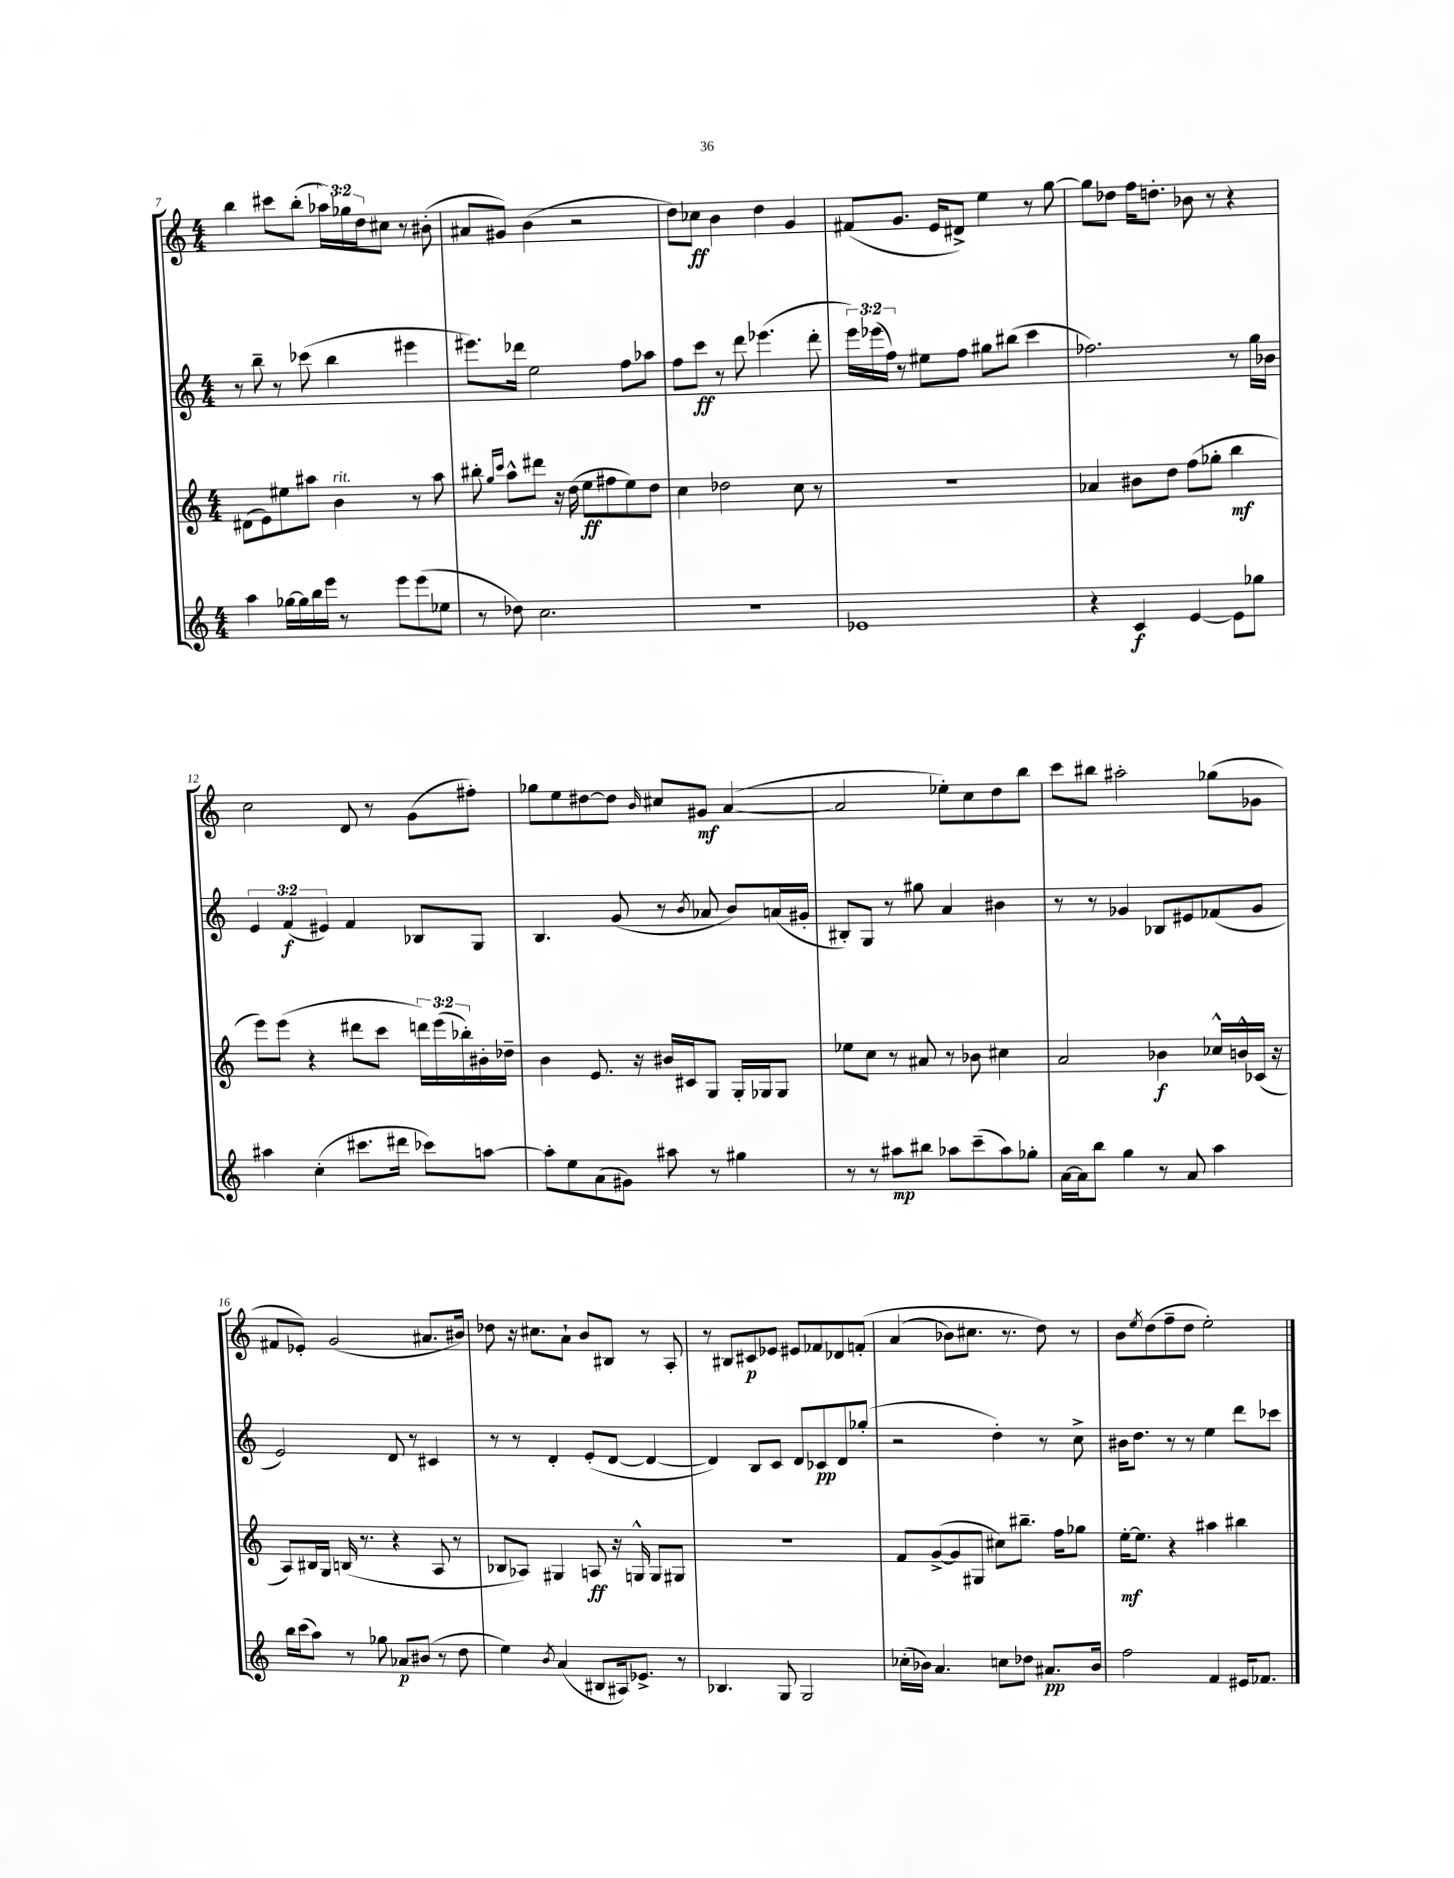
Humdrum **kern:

**kern	**dynam	**kern	**dynam	**kern	**dynam	**kern	**dynam
*part4	*part4	*part3	*part3	*part2	*part2	*part1	*part1
*staff4	*staff4	*staff3	*staff3	*staff2	*staff2	*staff1	*staff1
*clefG2	*	*clefG2	*	*clefG2	*	*clefG2	*
*k[]	*	*k[]	*	*k[]	*	*k[]	*
*M4/4	*	*M4/4	*	*M4/4	*	*M4/4	*
=7	=7	=7	=7	=7	=7	=7	=7
4aa\	.	(8d#X\L	.	8r	.	4bb\	.
.	.	8e\)	.	8bb~\	.	.	.
[16gg-X\LL	.	8ee#X\	.	8r	.	8ccc#X\L	.
16gg-\]	.	.	.	.	.	.	.
16bb\	.	8aa#X\J	.	(8ccc-X\	.	(8bb'\J	.
16eee\JJ	.	.	.	.	.	.	.
!	!	!LO:TX:a:i:t=rit.	!	!	!	!	!
8r	.	4b\	.	4bb\	.	24aa-X\LL)	.
.	.	.	.	.	.	24gg-X\	.
.	.	.	.	.	.	24dd\J	.
8eee\L	.	.	.	.	.	8cc#X\J	.
(8eee\	.	8r	.	4eee#X\	.	8r	.
8ee-X\J	.	8aa#\	.	.	.	(8b#X'\	.
=8	=8	=8	=8	=8	=8	=8	=8
8r	.	8bb#X'\	.	8.eee#X\L)	.	8a#X/L	.
.	.	16qqgg/LL	.	.	.	.	.
.	.	16qqccc/JJ	.	.	.	.	.
8dd-X\)	.	8aa^^\L	.	.	.	8g#X/J)	.
.	.	.	.	16ddd-X\Jk	.	.	.
2.cc\	.	8ddd#X\J	.	2ee\	.	(4b\	.
.	.	16r	.	.	.	.	.
.	.	(16dd\	.	.	.	.	.
.	.	8ee\L	ff	.	.	2r	.
.	.	8ff#X\	.	.	.	.	.
.	.	8ee\)	.	8ff\L	.	.	.
.	.	8dd\J	.	8aa-X\J	.	.	.
=9	=9	=9	=9	=9	=9	=9	=9
1r	.	4cc\	.	8ff\L	.	8dd\L)	.
.	.	.	.	8ccc\J	ff	8cc-X\J	ff
.	.	2dd-X\	.	8r	.	4b\	.
.	.	.	.	8ddd\	.	.	.
.	.	.	.	(4.eee-X\	.	4dd\	.
.	.	8cc\	.	.	.	4g/	.
.	.	8r	.	8ddd'\	.	.	.
=10	=10	=10	=10	=10	=10	=10	=10
1e-X	.	1r	.	24eee\LL)	.	(8f#X/L	.
.	.	.	.	(24eee-X\	.	.	.
.	.	.	.	24ff\JJ)	.	.	.
.	.	.	.	8r	.	8.g/J	.
.	.	.	.	8ee#X\L	.	.	.
.	.	.	.	.	.	16e/KL	.
.	.	.	.	8ff\J	.	8d#X^/J)	.
.	.	.	.	8gg#X\L	.	4ee\	.
.	.	.	.	(8bb#X\J	.	.	.
.	.	.	.	4ccc\	.	8r	.
.	.	.	.	.	.	[8gg\	.
=11	=11	=11	=11	=11	=11	=11	=11
4r	.	4a-X/	.	2.ff-X\)	.	8gg\L]	.
.	.	.	.	.	.	8dd-X\J	.
4c/	f	8b#X\L	.	.	.	16ff\KL	.
.	.	.	.	.	.	8.ddn'\J	.
.	.	8dd\J	.	.	.	.	.
[4e/	.	(8ff\L	.	.	.	8b-X\	.
.	.	8gg-X'\J	.	.	.	8r	.
8e\L]	.	4bb\	mf	8r	.	4r	.
8gg-X\J	.	.	.	16gg\LL	.	.	.
.	.	.	.	16b-X\JJ	.	.	.
!!LO:LB:g=z
=12	=12	=12	=12	=12	=12	=12	=12
4aa#X\	.	8eee\L)	.	6e/	.	2cc\	.
.	.	(8eee\J	.	.	.	.	.
.	.	.	.	(6f/	f	.	.
(4cc'\	.	4r	.	.	.	.	.
.	.	.	.	6e#X/)	.	.	.
8.ccc#X\L	.	8ddd#X\L	.	4f/	.	8d/	.
.	.	8ccc\J	.	.	.	8r	.
16ddd#X\Jk	.	.	.	.	.	.	.
8ccc-X\L)	.	24dddn\LL)	.	8B-X/L	.	(8g\L	.
.	.	(24eee\	.	.	.	.	.
.	.	24bb-X'\)	.	.	.	.	.
[8aan\J	.	16b#X'\	.	8G/J	.	8ff#X'\J)	.
.	.	16dd-X~\JJ	.	.	.	.	.
=13	=13	=13	=13	=13	=13	=13	=13
8aa'\L]	.	4b\	.	4.B/	.	8gg-X\L	.
8ee\	.	.	.	.	.	8ee\	.
(8a\	.	8.e/	.	.	.	[8dd#X\	.
8g#X\J)	.	.	.	(8g/	.	8dd#\J]	.
.	.	16r	.	.	.	.	.
.	.	.	.	.	.	16qqb/	.
8aa#X\	.	16b#X/LL	.	8r	.	8cc#X/L	.
.	.	16c#X/J	.	.	.	.	.
.	.	.	.	8qb/	.	.	.
8r	.	8G/J	.	8a-X/	.	8g#X/J	mf
4gg#X\	.	16G'/LL	.	8b/L)	.	([4a/	.
.	.	16G-X/J	.	.	.	.	.
.	.	8G-/J	.	(16an/L	.	.	.
.	.	.	.	16g#X'/JJ	.	.	.
=14	=14	=14	=14	=14	=14	=14	=14
8r	.	8ee-X\L	.	8B#X'/L)	.	2a/]	.
8r	.	8cc\J	.	8G/J	.	.	.
8aa#X\L	mp	8r	.	8r	.	.	.
8bb#X\J	.	8a#X/	.	8gg#X\	.	.	.
8aa-X\L	.	8r	.	4a/	.	8ee-X'\L)	.
(8ccc~\	.	8b-X\	.	.	.	8cc\	.
8aa-\)	.	4cc#X\	.	4b#X\	.	8dd\	.
8gg-X'\J	.	.	.	.	.	8bb\J	.
=15	=15	=15	=15	=15	=15	=15	=15
[16a\LL	.	2a/	.	8r	.	8ccc\L	.
16a\J]	.	.	.	.	.	.	.
8bb\J	.	.	.	8r	.	8bb#X\J	.
4gg\	.	.	.	4g-X/	.	2aa#X'\	.
8r	.	4b-X\	f	8B-X/L	.	.	.
8a/	.	.	.	8e#X/	.	.	.
4aa\	.	16cc-X^^/LL	.	(8f-X/	.	(8gg-X\L	.
.	.	16bn^^/	.	.	.	.	.
.	.	(16c-X/JJ	.	8g-/J	.	8g-X\J	.
.	.	16r	.	.	.	.	.
!!LO:LB:g=z
=16	=16	=16	=16	=16	=16	=16	=16
16bb\LL	.	8A/L)	.	2e/)	.	8f#X/L	.
(16ccc\J	.	.	.	.	.	.	.
8aa\J)	.	16B#X/L	.	.	.	8e-X'/J)	.
.	.	16G/JJ	.	.	.	.	.
8r	.	(16Bn/	.	.	.	(2g/	.
.	.	8.r	.	.	.	.	.
8gg-X\	.	.	.	.	.	.	.
8a-X/L	p	4r	.	8d/	.	.	.
(8b#X/J	.	.	.	8r	.	.	.
8r	.	8A/	.	4c#X/	.	8.a#X/L	.
8dd\	.	8r	.	.	.	.	.
.	.	.	.	.	.	16b#X/Jk)	.
=17	=17	=17	=17	=17	=17	=17	=17
4ee\)	.	8B-X/L	.	8r	.	8dd-X\	.
.	.	8A-X/J)	.	8r	.	16r	.
.	.	.	.	.	.	8.cc#X\L	.
8qb/	.	.	.	.	.	.	.
(4a/	.	4G#X/	.	4d'/	.	.	.
.	.	.	.	.	.	8a`\J	.
8B#X/L	.	8An/	ff	(8e'/L	.	8b/L	.
16A#X/k)	.	16r	.	[8d/J	.	8B#X/J	.
8.e-X^/J	.	16Gn^^/	.	.	.	.	.
.	.	8G/L	.	4d/_	.	8r	.
8r	.	8G#X/J	.	.	.	8A'/	.
=18	=18	=18	=18	=18	=18	=18	=18
4.B-X/	.	1r	.	4d/])	.	8r	.
.	.	.	.	.	.	8B#X/L	.
.	.	.	.	8B/L	.	8c#X/	p
8G/	.	.	.	8c/J	.	8e-X/J	.
2G/	.	.	.	8d/L	.	8e#X/L	.
.	.	.	.	8c-X/	pp	8f-X/	.
.	.	.	.	8d/	.	8d-X/	.
.	.	.	.	(8gg-X'/J	.	(8fn'/J	.
=19	=19	=19	=19	=19	=19	=19	=19
(16cc-X'\LL	.	8f/L	.	2r	.	(4a/	.
16b-X\JJ)	.	.	.	.	.	.	.
4.a/	.	([8g^/	.	.	.	.	.
.	.	8g/]	.	.	.	8b-X\L)	.
.	.	8G#X/J	.	.	.	8.cc#X\J	.
8ccn\L	.	8cc#X\L)	.	4dd'\)	.	.	.
.	.	.	.	.	.	8.r	.
8dd-X\J	.	8.bb#X~\J	.	.	.	.	.
8.a#X/L	pp	.	.	8r	.	8dd\)	.
.	.	16ff\KL	.	.	.	.	.
.	.	8gg-X\J	.	8cc^\	.	8r	.
16b-/Jk	.	.	.	.	.	.	.
=20	=20	=20	=20	=20	=20	=20	=20
2ff\	.	[16ee'\KL	mf	16b#X\KL	.	8b\L	.
.	.	8.ee\J]	.	8.dd\J	.	.	.
.	.	.	.	.	.	8qee/	.
.	.	.	.	.	.	(8dd\	.
.	.	4r	.	8r	.	8ff~\	.
.	.	.	.	8r	.	8dd\J	.
4f/	.	4aa#X\	.	4ee\	.	2ee'\)	.
16e#X/KL	.	4bb#X\	.	8ddd\L	.	.	.
8.f-X/J	.	.	.	.	.	.	.
.	.	.	.	8ccc-X\J	.	.	.
==	==	==	==	==	==	==	==
*-	*-	*-	*-	*-	*-	*-	*-
